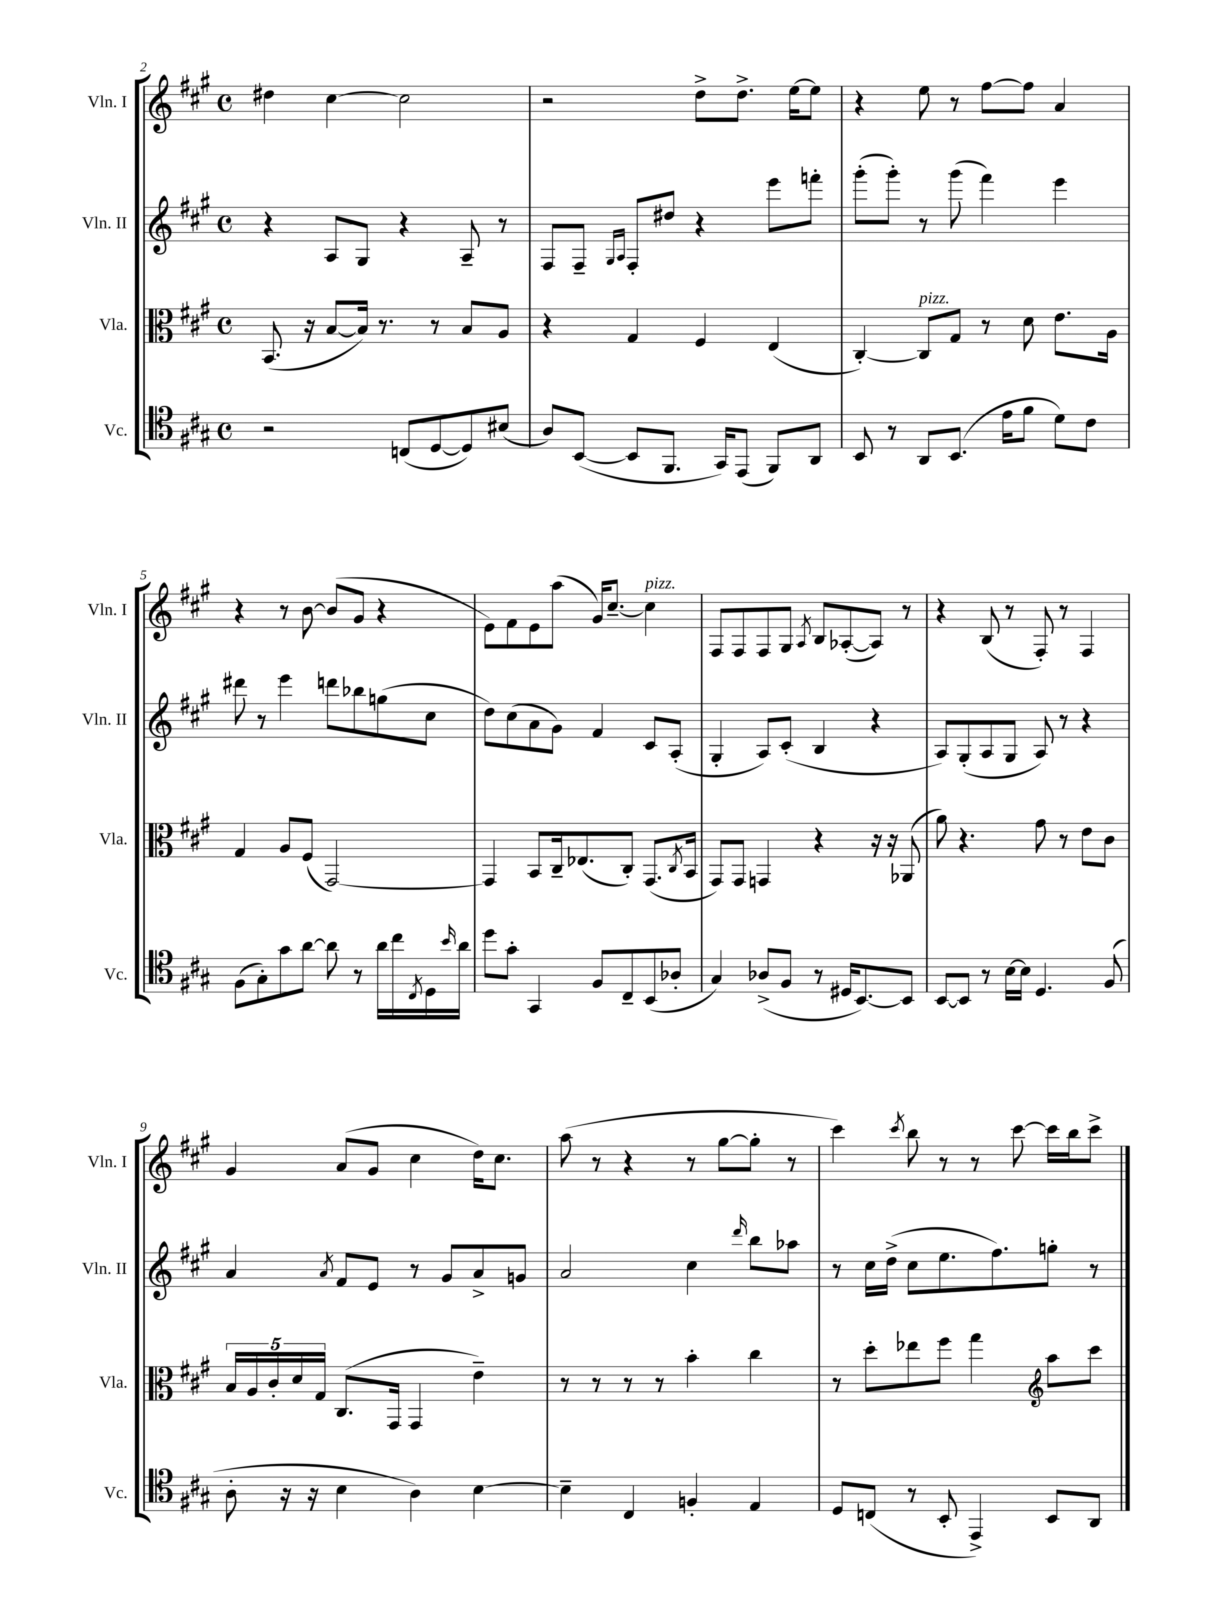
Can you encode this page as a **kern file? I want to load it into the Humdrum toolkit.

**kern	**kern	**kern	**kern
*part4	*part3	*part2	*part1
*staff4	*staff3	*staff2	*staff1
*I"Vc.	*I"Vla.	*I"Vln. II	*I"Vln. I
*I'Vc.	*I'Vla.	*I'Vln. II	*I'Vln. I
*clefC4	*clefC3	*clefG2	*clefG2
*k[f#c#g#]	*k[f#c#g#]	*k[f#c#g#]	*k[f#c#g#]
*M4/4	*M4/4	*M4/4	*M4/4
*met(c)	*met(c)	*met(c)	*met(c)
=2	=2	=2	=2
2r	(8.BB/	4r	4dd#X\
.	16r	.	.
.	[8B/L	8A/L	[4cc#\
.	16B/Jk])	8G#/J	.
.	8.r	.	.
(8Cn/L	.	4r	2cc#\]
[8D/	8r	.	.
8D/])	8B/L	8A~/	.
(8B#X/J	8A/J	8r	.
=3	=3	=3	=3
8A/L)	4r	8F#/L	2r
([8BB/J	.	8F#~/J	.
.	.	16qqG#/LL	.
.	.	16qqA/JJ	.
8BB/L]	4G#/	8F#'/L	.
8.FF#/J	.	8dd#X/J	.
.	4F#/	4r	8dd^\L
16GG#/KL)	.	.	.
(8EE/J	.	.	8.dd^\J
8FF#/L)	(4E/	8eee\L	.
.	.	.	[16ee\KL
8AA/J	.	8fffn'\J	8ee\J]
=4	=4	=4	=4
8BB/	[4C#'/)	(8ggg#'\L	4r
8r	.	8ggg#'\J)	.
!	!LO:TX:a:i:t=pizz.	!	!
8AA/L	8C#/L]	8r	8ee\
(8.BB/J	8G#/J	(8ggg#\	8r
.	8r	4fff#\)	[8ff#\L
16e\KL	.	.	.
8f#\J	8d\	.	8ff#\J]
8d\L)	8.e\L	4eee\	4a/
8c#\J	.	.	.
.	16A\Jk	.	.
!!LO:LB:g=z
=5	=5	=5	=5
(8F#\L	4G#/	8ddd#X\	4r
8G#'\)	.	8r	.
8g#\	8A/L	4eee\	8r
[8a\J	(8F#/J	.	[8b\
8a\]	[2GG#/)	8dddn\L	(8b/L]
8r	.	8bb-X\	8g#/J
16a\LL	.	(8ggn\	4r
16cc#\	.	.	.
8qC#/	.	.	.
16D\	.	8cc#\J	.
16qqb/	.	.	.
16a\JJ	.	.	.
=6	=6	=6	=6
8dd\L	4GG#/]	8dd\L)	8e\L)
8g#'\J	.	(8cc#\	8f#\
4GG#/	8BB/L	8a\	8e\
.	16C#~/k	8g#\J)	(8aa\J
.	(8.E-X/	.	.
8F#/L	.	4f#/	16g#/KL)
.	.	.	[8.cc#~/J
8C#~/	8C#'/J)	.	.
!	!	!	!LO:TX:a:i:t=pizz.
(8BB/	(8.GG#/L	8c#/L	4cc#\]
8A-X'/J	.	(8A'/J	.
.	8qC#/	.	.
.	16BB/Jk	.	.
=7	=7	=7	=7
4G#/)	8GG#/L)	4G#'/	8F#/L
.	8GG#/J	.	8F#/
(8A-X^/L	4GGn/	8A/L)	8F#/
8F#/J	.	(8c#'/J	8G#/J
.	.	.	8qA/
8r	4r	4B/	8B/L
16D#X/KL	.	.	([8A-X'/
[8.BB/)	.	.	.
.	16r	4r	8A-/J])
.	16r	.	.
8BB/J]	(8AA-X/	.	8r
=8	=8	=8	=8
[8BB/L	8a\)	8A/L)	4r
8BB/J]	4.r	(8G#'/	.
8r	.	8A/	(8B/
[16B\LL	.	8G#/J	8r
16B\JJ]	.	.	.
4.D/	8g#\	8A/)	8F#'/)
.	8r	8r	8r
.	8e\L	4r	4F#/
(8F#/	8c#\J	.	.
!!LO:LB:g=z
=9	=9	=9	=9
8A'\	20B/LL	4a/	4g#/
.	20A/	.	.
.	20c#'/	.	.
16r	.	.	.
.	20d/	.	.
16r	.	.	.
.	20G#/JJ	.	.
.	.	8qa/	.
4B\	(8.C#/L	8f#/L	(8a/L
.	.	8e/J	8g#/J
.	16GG#/Jk	.	.
4A\)	4GG#/	8r	4cc#\
.	.	8g#/L	.
[4B\	4e~\)	8a^/	16dd\KL)
.	.	.	8.cc#\J
.	.	8gn/J	.
=10	=10	=10	=10
4B~\]	8r	2a/	(8aa\
.	8r	.	8r
4C#/	8r	.	4r
.	8r	.	.
4Fn'/	4b'\	4cc#\	8r
.	.	.	[8gg#\L
.	.	16qqddd/	.
4E/	4cc#\	8bb\L	8gg#'\J]
.	.	8aa-X\J	8r
=11	=11	=11	=11
8D/L	8r	8r	4ccc#\)
(8Cn/J	8dd'\L	16cc#\LL	.
.	.	(16dd^\JJ	.
.	.	.	8qccc#/
8r	8ee-X\	8cc#\L	8bb\
8BB'/	8ff#\J	8.ee\	8r
4EE^/)	4gg#\	.	8r
.	.	8.ff#\)	.
.	.	.	[8ccc#\
*	*clefG2	*	*
8BB/L	8aa\L	8ggn'\J	16ccc#\LL]
.	.	.	16bb\J
8AA/J	8ccc#\J	8r	8ccc#^\J
==	==	==	==
*-	*-	*-	*-
